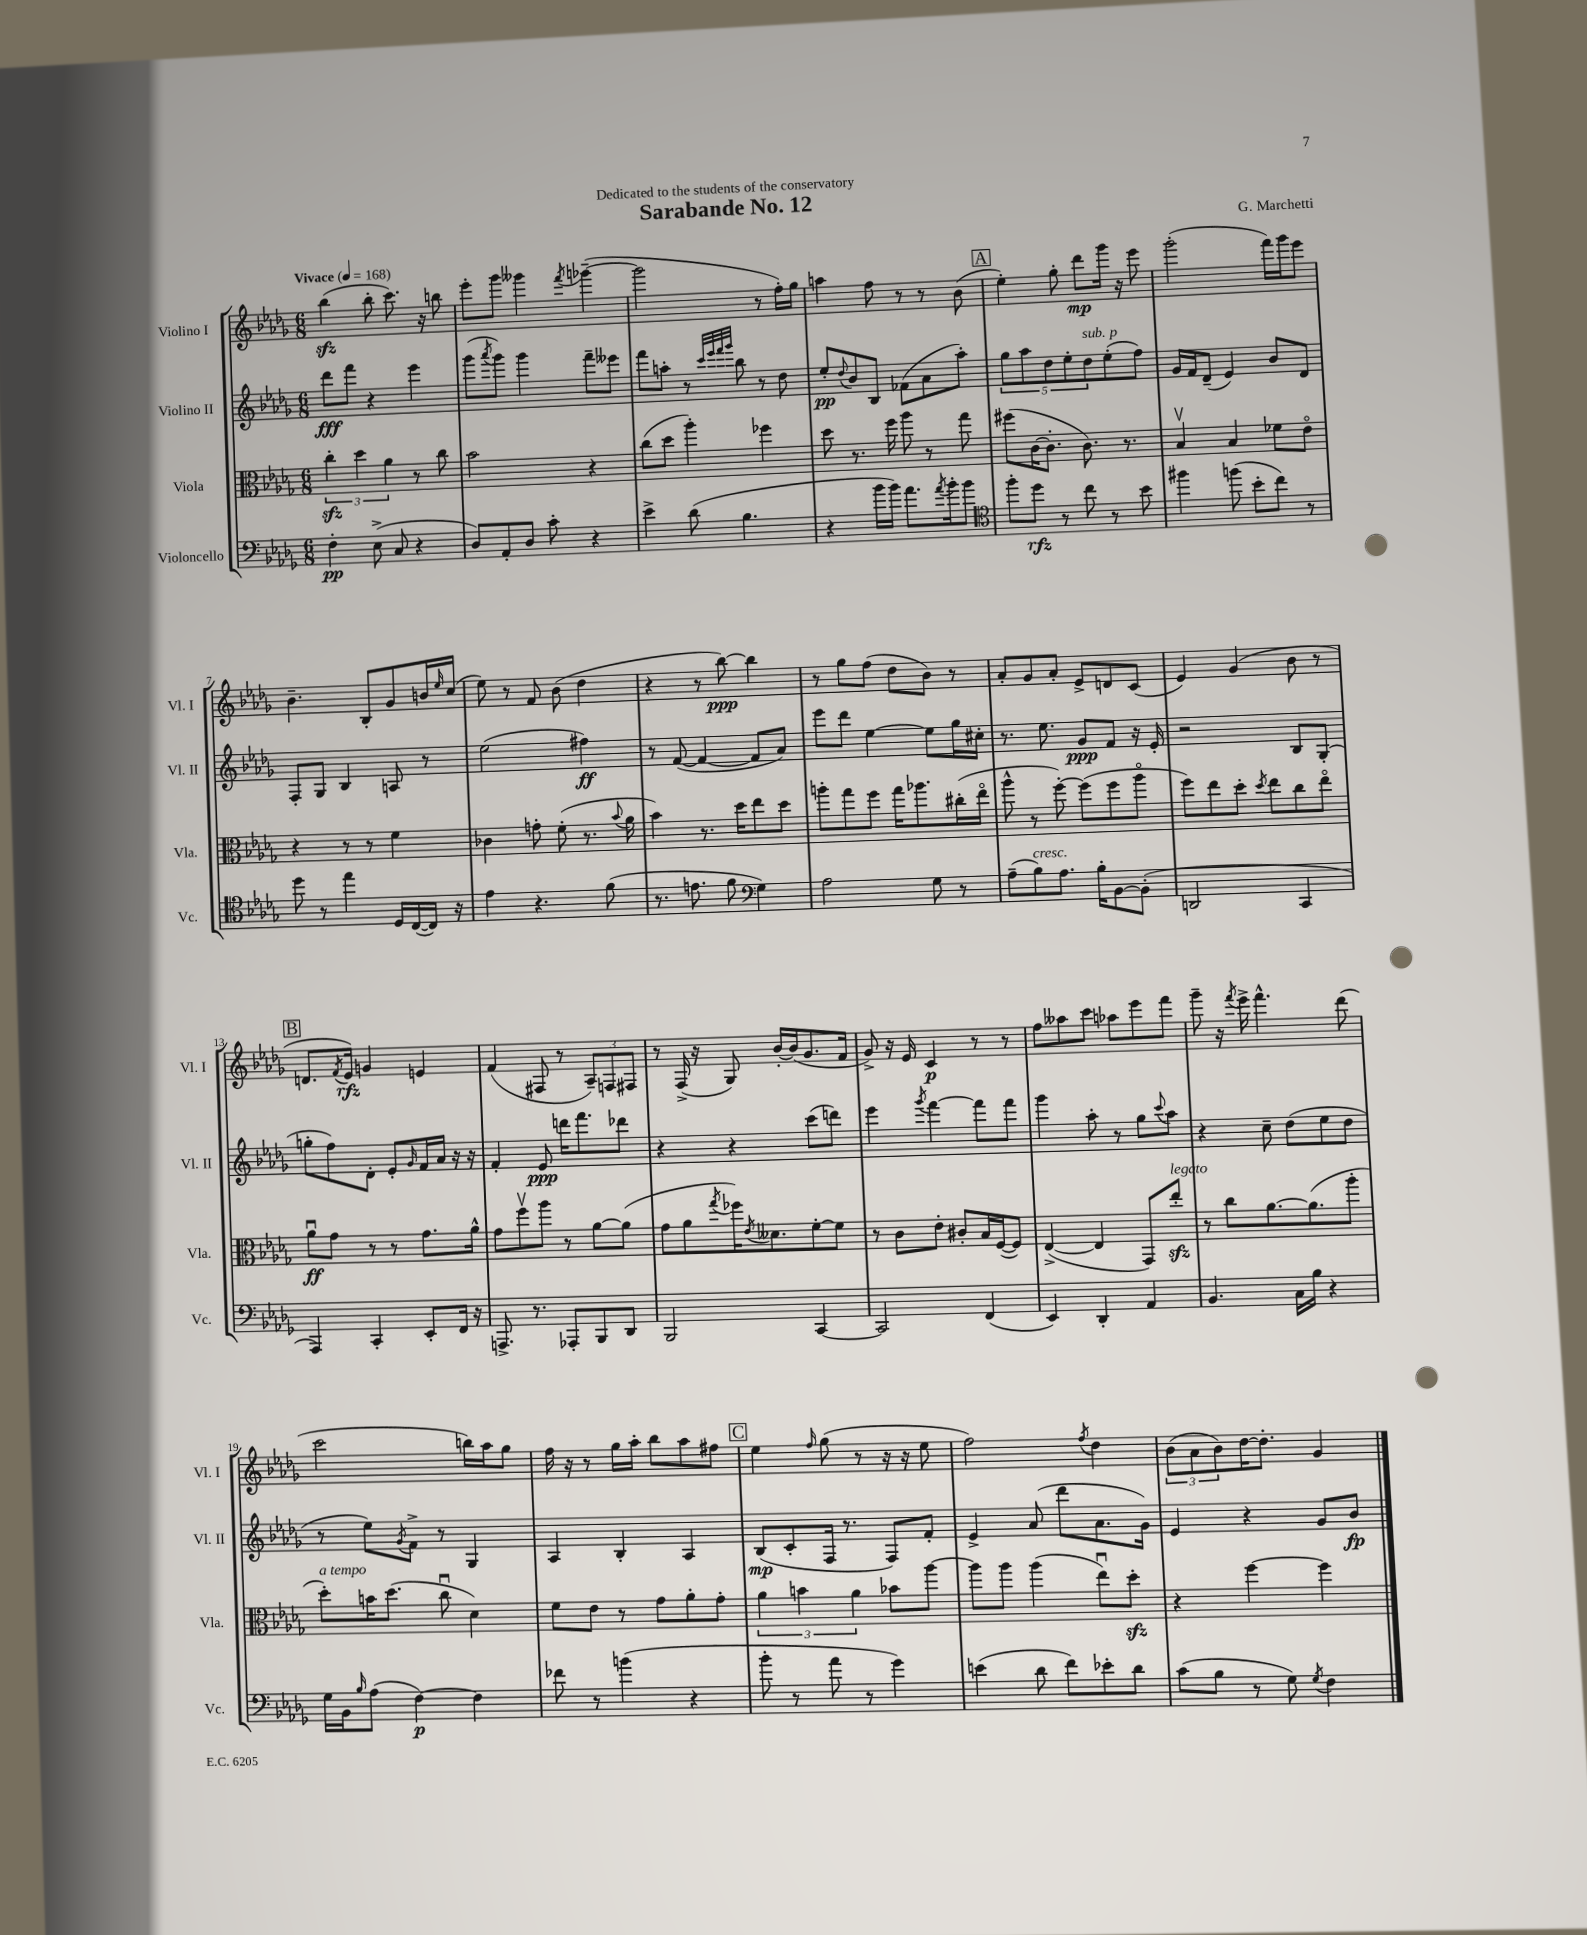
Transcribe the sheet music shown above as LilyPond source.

\header { title = "Sarabande No. 12" composer = "G. Marchetti" dedication = "Dedicated to the students of the conservatory" }
<<
\new StaffGroup <<
\new Staff = "s0" \with { instrumentName = "Violino I" shortInstrumentName = "Vl. I" } {
    \clef treble \key des \major \numericTimeSignature \time 6/8 \tempo "Vivace" 4 = 168
    bes''4\sfz( bes''8-. c'''8.) r16 b''8 |
    ees'''8-. ges'''8 geses'''4 \acciaccatura { f'''8 } ges'''4~--( |
    ges'''2 r8 f''16-.) ges''16 |
    a''4 f''8 r8 r8 bes'8( |
    \mark \markup { \box "A" } ees''4-.) ges''8-. des'''8\mp ges'''16 r16 ees'''8 |
    ges'''2-.( f'''16) ges'''16 ees'''8 |
    bes'4.-- bes8-. ges'8 b'16 \grace { ees''16 } c''16( |
    ees''8) r8 f'8 bes'8( des''4 |
    r4 r8 bes''8~\ppp) bes''4 |
    r8 ges''8 f''8( des''8 bes'8) r8 |
    aes'8-. ges'8 aes'8-. ees'8-> d'8 c'8( |
    ees'4) ges'4( bes'8 r8 |
    \mark \markup { \box "B" } d'8. \acciaccatura { f'8 } ees'16\rfz) g'4 e'4 |
    f'4( fis8 r8 \tuplet 3/2 { aes8--) f8 fis8 } |
    r8 f16->( r16 ges8) bes'16~-. bes'16( ges'8. f'16 |
    ges'8->) r16 ees'16 c'4\p r8 r8 |
    f''8 aeses''8 c'''8 aes''8 ees'''8 f'''8 |
    ges'''8-- r16 \acciaccatura { f'''8 } ees'''16-> f'''4.-^ des'''8( |
    c'''2 b''16) aes''16 ges''8 |
    f''16 r16 r8 ges''16 aes''16-. bes''8 aes''8 fis''8 |
    \mark \markup { \box "C" } ees''4 \grace { f''16 } ges''8( r8 r16 r16 ees''8 |
    f''2) \acciaccatura { f''8 } des''4 |
    \tuplet 3/2 { bes'8( aes'8 bes'8) } des''16~ des''8.-. ges'4 \bar "|." |
}
\new Staff = "s1" \with { instrumentName = "Violino II" shortInstrumentName = "Vl. II" } {
    \clef treble \key des \major \numericTimeSignature \time 6/8
    des'''8\fff f'''8 r4 ees'''4 |
    ges'''8( \acciaccatura { aes'''8 } ges'''8) ges'''4 f'''8-- eeses'''8 |
    f'''8 a''8-. r8 \grace { c'''32 ees'''32 f'''32 ges'''32 } bes''8 r8 des''8 |
    ees''8-.\pp \appoggiatura { des''8 } bes'8 bes8 fes'8( aes'8 aes''8-.) |
    \mark \markup { \box "A" } \tuplet 5/4 { ges''8 aes''8 des''8 ees''8-. des''8^\markup { \italic "sub. p" } } ees''8-.( f''8) |
    ges'16 f'16 des'8--( ees'4) bes'8 des'8 |
    f8-. ges8 bes4 a8 r8 |
    ees''2( fis''4\ff) |
    r8 f'8~( f'4~ f'8 aes'8) |
    ees'''8 des'''8 ees''4~ ees''8 ges''16 cis''16-. |
    r8. ees''8. ges'8\ppp f'8 r16 ees'16-. |
    r2 bes8 ges8-.( |
    \mark \markup { \box "B" } g''8-. f''8) des'8-. ees'8-. \grace { ges'16 } f'16 aes'16 r16 r16 |
    f'4-. ees'8\ppp d'''16 f'''8. des'''8 |
    r4 r4 c'''8( d'''8) |
    ees'''4 \acciaccatura { ges'''8 } f'''4~ f'''8 f'''8 |
    ges'''4 aes''8-. r8 ges''8 \appoggiatura { c'''8 } aes''8 |
    r4 c''8-- des''8( ees''8 des''8 |
    r8 ees''8) \acciaccatura { ges'8 } f'8-> r8 ges4 |
    aes4 bes4-. aes4 |
    \mark \markup { \box "C" } bes8\mp( c'8-. f16 r8. f8) f'8-. |
    ees'4-> aes'8( des'''8 aes'8. ges'16) |
    ees'4 r4 ges'8 bes'8\fp \bar "|." |
}
\new Staff = "s2" \with { instrumentName = "Viola" shortInstrumentName = "Vla." } {
    \clef alto \key des \major \numericTimeSignature \time 6/8
    \tuplet 3/2 { c''4-.\sfz des''4 aes'4 } r8 c''8 |
    bes'2 r4 |
    c''8( des''8 aes''4-.) fes''4 |
    des''8 r8. f''16 aes''8 r8 ges''8 |
    \mark \markup { \box "A" } fis''8( c'16~ c'8.-. c'8.) r8. |
    bes4\upbow bes4 fes'8 ees'8\flageolet |
    r4 r8 r8 f'4 |
    ces'4 g'8-. f'8-.( r8. \appoggiatura { bes'8 } aes'16 |
    bes'4) r8. des''16 ees''8 des''8 |
    a''8-. ges''8 f''8 ges''16 aes''8. cis''16-.( ees''16\flageolet |
    aes''8-^ r8 f''8~-.) f''8( f''8 aes''8\flageolet |
    f''8) ees''8 des''8-. \acciaccatura { des''8 } ees''8 c''8 ees''8\flageolet |
    \mark \markup { \box "B" } aes'8\downbow\ff ges'8 r8 r8 ges'8. aes'16-^ |
    ges'8 f''8\upbow aes''8 r8 aes'8~ aes'8( |
    ges'8 aes'8 \acciaccatura { ges''8 } fes''16) \acciaccatura { ees'8 } deses'8. f'8~-. f'8 |
    r8 c'8 ees'8-. cis'8-. bes16 f16~( f8) |
    ees4~->( ees4 ges,8) ees''8-.\sfz^\markup { \italic "legato" } |
    r8 c''8 aes'8.~ aes'8.( aes''8-. |
    des''8-.^\markup { \italic "a tempo" }) b'16 des''8.( c''8\downbow des'4) |
    f'8 ees'8 r8 ges'8 aes'8-. ges'8-. |
    \mark \markup { \box "C" } \tuplet 3/2 { aes'4 b'4 aes'4 } bes'8 aes''8~ |
    aes''8 aes''8 aes''4( ees''8\downbow) des''8-.\sfz |
    r4 f''4~ f''4 \bar "|." |
}
\new Staff = "s3" \with { instrumentName = "Violoncello" shortInstrumentName = "Vc." } {
    \clef bass \key des \major \numericTimeSignature \time 6/8
    f4-.\pp ees8->( c8 r4 |
    des8) aes,8-. des8 c'8-. r4 |
    ees'4-> des'8( bes4. |
    r4 bes'16 bes'16) aes'8. \acciaccatura { aes'8 } bes'16-. bes'8 |
    \mark \markup { \box "A" } \clef tenor f''8-. des''8\rfz r8 c''8 r8 bes'8 |
    fis''4 f''8( bes'8-. c''8) r8 |
    des''8 r8 ees''4 des16 c16~( c16) r16 |
    ees'4 r4. f'8( |
    r8. e'8. f'8 \clef bass ges4) |
    aes2 ges8 r8 |
    aes8--( bes8^\markup { \italic "cresc." }) aes8. bes16-. bes,8~ bes,8-.( |
    d,2 c,4 |
    \mark \markup { \box "B" } aes,,4) c,4-. ees,8-. f,16 r16 |
    a,,8.-> r8. aes,,8-. bes,,8 des,8 |
    bes,,2 c,4~ |
    c,2 f,4( |
    ees,4) des,4-. aes,4 |
    bes,4. c16 bes16 r4 |
    ges16 bes,16 \grace { bes16 } aes8( f4~\p) f4 |
    fes'8 r8 b'4( r4 |
    \mark \markup { \box "C" } bes'8-. r8 aes'8 r8 ges'4) |
    e'4( des'8 f'8) ees'8-. des'8 |
    c'8( bes8 r8 ges8) \acciaccatura { ges8 } f4 \bar "|." |
}
>>
>>
